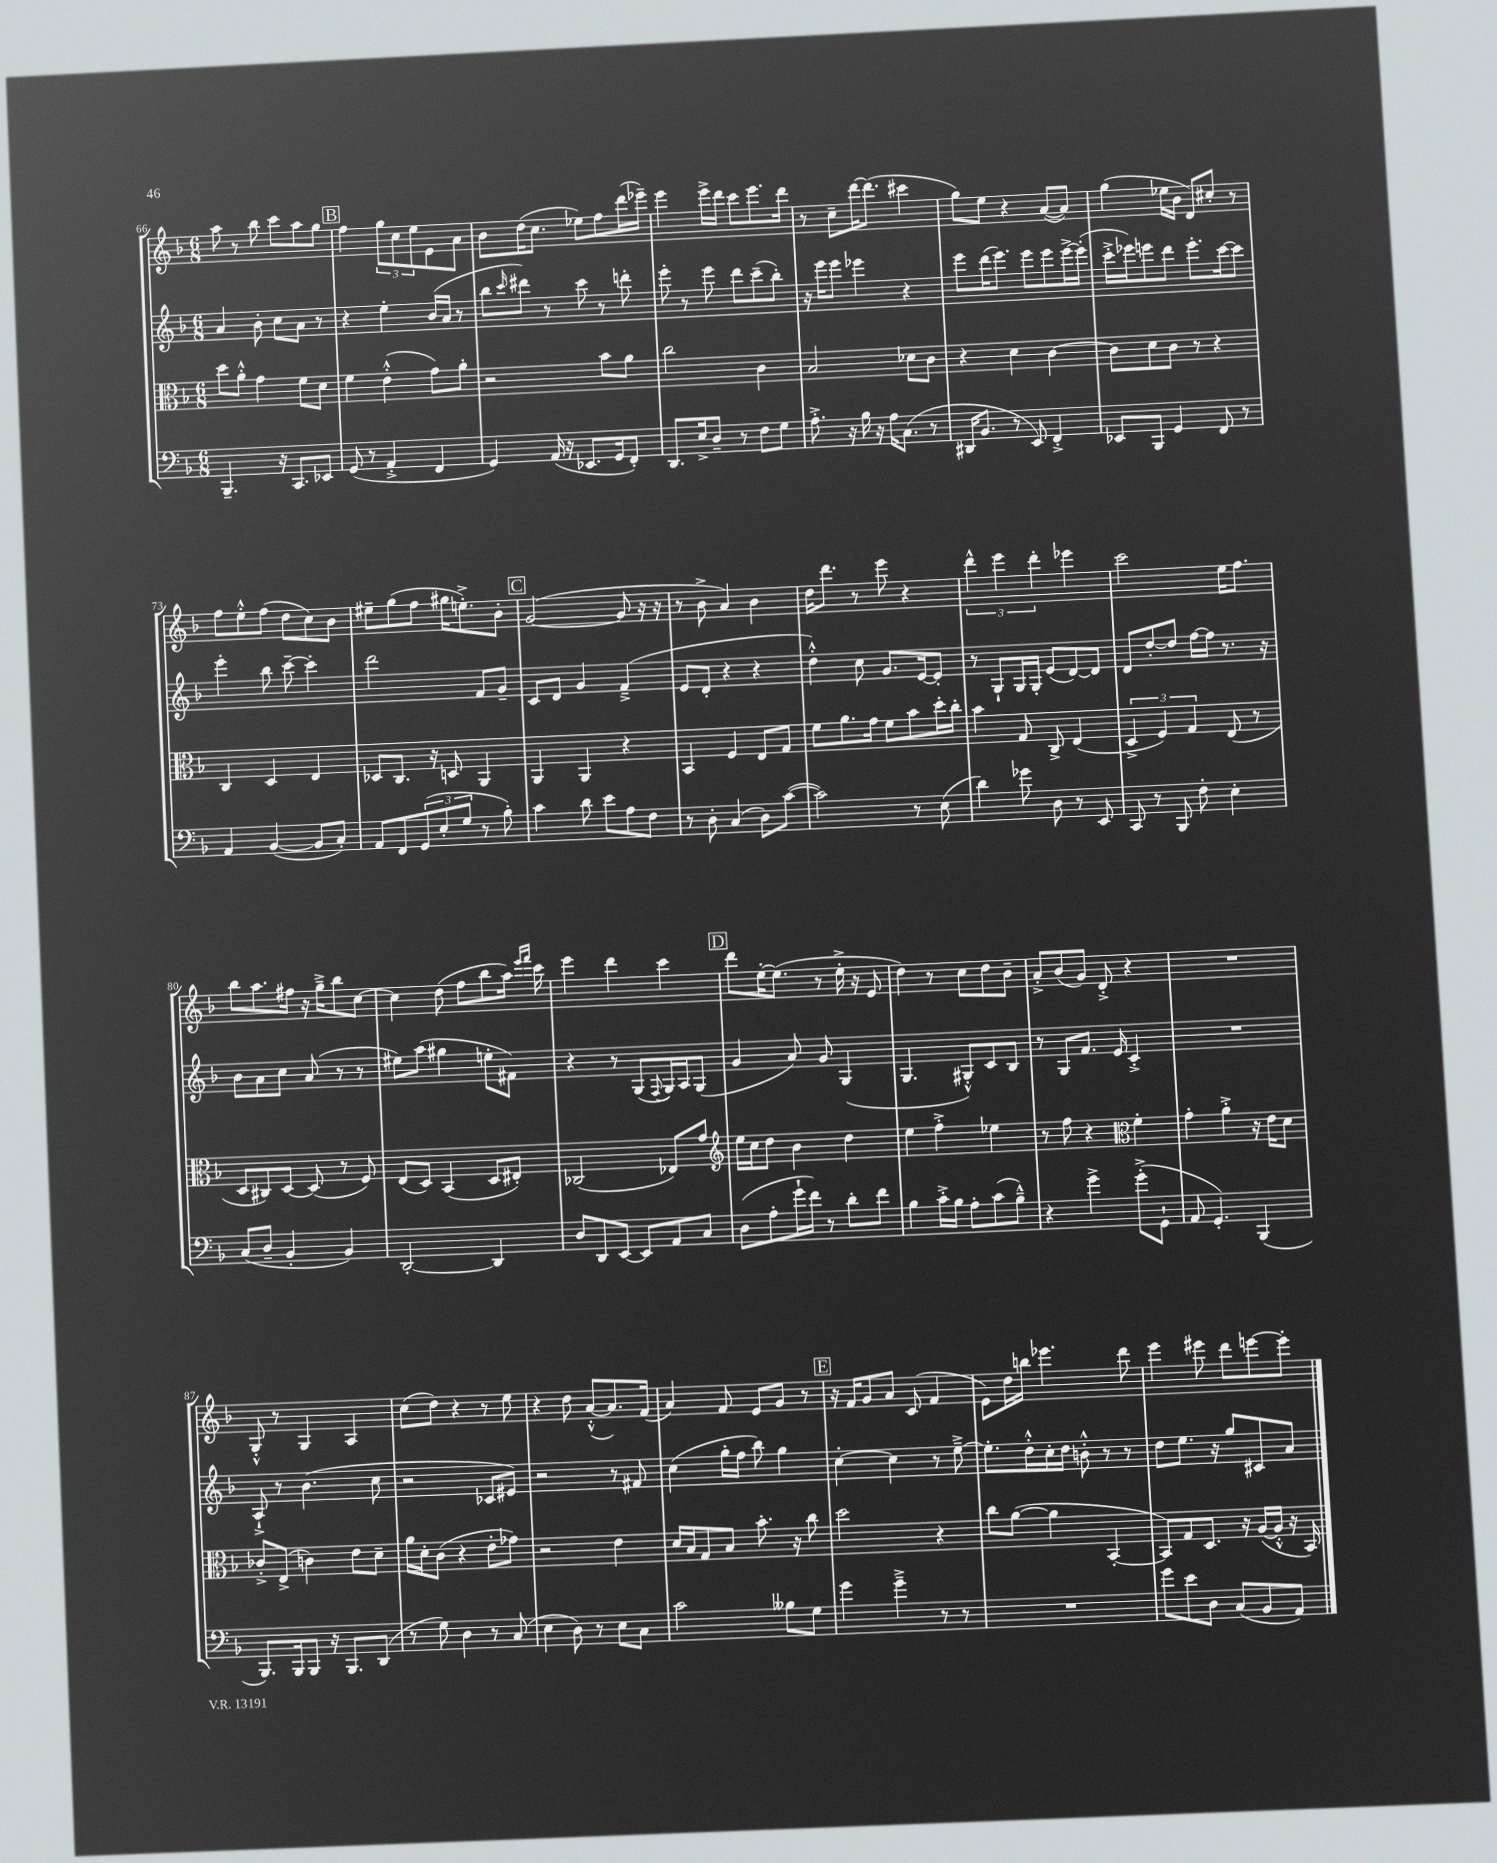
<<
\new StaffGroup <<
\new Staff = "s0" {
    \clef treble \key f \major \numericTimeSignature \time 6/8
    a''8 r8 bes''8 c'''8 a''8 g''8 |
    \mark \markup { \box "B" } f''4 \tuplet 3/2 { g''8 c''8 e''8 } e'8 a'8 |
    bes'8 d''16( c''8. ees''8) f''8 d'''16( ees'''16--) |
    e'''4 e'''16-> d'''16 c'''8 e'''8. d'''16 |
    r8 c''8-- d'''16~ d'''8.( cis'''4 |
    g''8) e''8 r4 a'8~( a'8) |
    g''4( ees''16 bes'16 d'8) cis''8-. r8 |
    f''8 e''8-.-^ f''8( d''8 c''8) bes'8 |
    eis''8-- g''8( f''8 gis''16 e''8.-.->) bes'8-. |
    \mark \markup { \box "C" } g'2~( g'8 r16 r16 |
    r8 bes'8-> a'4) bes'4 |
    d''16 d'''8. r8 e'''8 r4 |
    \tuplet 3/2 { d'''4-^ e'''4 d'''4-. } ees'''4 |
    c'''2 e''16 f''8. |
    bes''8 a''8. fis''16 r16 g''16---> bes''8 c''8~ |
    c''4 d''8( f''8 bes''8 a''16) \grace { e'''16 f'''16 } c'''16 |
    e'''4 d'''4 c'''4 |
    \mark \markup { \box "D" } d'''8 e''16~-. e''8.( r8 e''16-.-> r16 e'8 |
    d''4) r8 c''8 d''8 bes'8-- |
    a'8-.-> bes'8( g'8) d'8-.-> r4 |
    R2. |
    g8-.-^ r8 g4 a4 |
    c''8( d''8) r4 r8 e''8 |
    r4 d''8 a'8~-.-^( a'8.) f'16( |
    a'4) f'8 e'8 g'8 r8 |
    \mark \markup { \box "E" } r16 f'16 g'8 a'8 c'8( f'4 |
    e'8) d''16 b''16 ees'''4. d'''8 |
    e'''4 eis'''8 d'''8 e'''8~ e'''8-. \bar "|." |
}
\new Staff = "s1" {
    \clef treble \key f \major \numericTimeSignature \time 6/8
    a'4 bes'8-. c''8 a'8 r8 |
    \mark \markup { \box "B" } r4 e''4-. bes'16( a'16 r8 |
    bes''8 \grace { c'''16 } dis'''8) r8 c'''8 r8 d'''8-. |
    e'''8-. r8 e'''8 d'''8 c'''8--( bes''8-.) |
    r16 e'''16 e'''8 ees'''4 r4 |
    e'''8 d'''16( e'''8.) e'''8 e'''8 e'''16~-> e'''16-.( |
    c'''16-.-> ees'''16) e'''8 d'''8 e'''8.-. c'''16~ c'''8 |
    e'''4-. bes''8 c'''8~-- c'''4-. |
    d'''2 f'8 g'8-- |
    \mark \markup { \box "C" } c'8 d'8 g'4 f'4--->( |
    e'8 d'8-. r4 r4 |
    d''4-.-^) c''8 g'8. e'16~ e'8-. |
    r8 g8-! g16 g16-. e'8( d'8~) d'8 |
    d'8 d''8~-. d''8 f''16~ f''16 r8. r16 |
    bes'8 a'8 c''8 a'8( r8 r8 |
    eis''8) a''8( gis''4 e''8-. fis'8) |
    r4 r8 g8( \appoggiatura { f8 } g16) a16 g8( |
    \mark \markup { \box "D" } g'4 a'8) g'8 g4( |
    g4. gis8-.-^) c'8 bes8 |
    r8 g8 f'8. e'16 c'4-.-> |
    R2. |
    a8-!-> r8 bes'4.( c''8 |
    r2 ces'8 eis'8) |
    r2 r8 fis'8 |
    c''4( g''16-. f''16 bes''8) g''4 |
    \mark \markup { \box "E" } c''4~-. c''4 r8 e''8~---> |
    e''8.-. d''16-.-^ c''16-. d''16 b'8-.-^ r8 r8 |
    d''8 e''8. r16 g''8 cis'8 a'8 \bar "|." |
}
\new Staff = "s2" {
    \clef alto \key f \major \numericTimeSignature \time 6/8
    d''8 a'8-.-^ g'4 f'8 d'8 |
    \mark \markup { \box "B" } f'4 e'4-.-^( g'8) a'8-. |
    r2 bes'8 a'8 |
    c''2 c'4 |
    bes2 des'8 c'8 |
    r4 d'4 c'4~ |
    c'8 d'8 c'8 r8 r4 |
    c4 d4 e4 |
    des8 c8. r16 d8 a,4 |
    \mark \markup { \box "C" } a,4 a,4 r4 |
    bes,4 f4 e8 g8 |
    f'8 a'8. g'16 f'8 bes'8 d''16-. c''16-. |
    bes'4 g8 c8-> e4( |
    \tuplet 3/2 { d4-> f4) g4 } e8( r8 |
    d8 cis8) d8~ d8( r8 f8) |
    e8( d8) bes,4( d8 eis8-.) |
    ces2( ees8) g'8 |
    \mark \markup { \box "D" } \clef treble e''16 c''16 d''8 bes'4 d''4 |
    e''4 f''4-.-> ees''4 |
    r8 f''8 r4 \clef alto f'4-. |
    g'4-. a'4-.-> r16 e'16 d'8 |
    ces'8-.-> e8->( c'4) e'8 d'8-- |
    a'16 d'16-. c'8( r4 e'8-. ges'8) |
    r2 e'4 |
    d'16 bes16 g8 bes8 bes'8.-. r16 c''8 |
    \mark \markup { \box "E" } d''2 r4 |
    c''8 a'8~( a'4 bes,4~-. |
    bes,8) g8 d8. r16 a16~( a16-.-^ r16 bes,16) \bar "|." |
}
\new Staff = "s3" {
    \clef bass \key f \major \numericTimeSignature \time 6/8
    bes,,4.-- r16 c,8. ees,8 |
    \mark \markup { \box "B" } g,8( r8 a,4-.-> f,4 |
    g,4) a,16( r16 ees,8. g,16 f,8-.) |
    d,8. e16-> d8-- r8 f8 g8 |
    a8.-.-> r16 bes16 r16 a16 c8.( r8 |
    dis,16 bes,8. r8 e,8) f,4-.-> |
    ees,8 bes,,8 g,4 f,8 r8 |
    a,4 bes,4~( bes,8 c8-.) |
    a,8 f,8 \tuplet 3/2 { g,8( e8-. g8 } r8 bes8-.) |
    \mark \markup { \box "C" } c'4 d'8 e'8 a8 f8 |
    r8 d8-. c4( d8) c'8~( |
    c'2) r8 e8( |
    d'4) ges'8 d8 r8 e,8 |
    c,8 r8 bes,,8 f8-. e4-. |
    c8( d8-- bes,4-. bes,4) |
    d,2~-. d,4 |
    d8 d,8 e,8~ e,8 a,8 c8 |
    \mark \markup { \box "D" } d8( a8-. g'16-! f'16) r8 d'8-. f'8 |
    bes4 c'16-.-> bes16 a8-. c'8( bes8---^) |
    r4 g'4-> g'8-.->( g,8-! |
    a,8 g,4.-.) bes,,4( |
    bes,,8.) bes,,16 bes,,8 r16 bes,,8. d,8( |
    r8 g8) d4 r8 c8( |
    e4 d8) r8 e8 c8 |
    c'2 beses8 g8 |
    \mark \markup { \box "E" } g'4 g'4---> r8 r8 |
    R2. |
    g'8 e'8 d8 c8( bes,8 a,8) \bar "|." |
}
>>
>>
\layout { \context { \Score currentBarNumber = #66 } }
